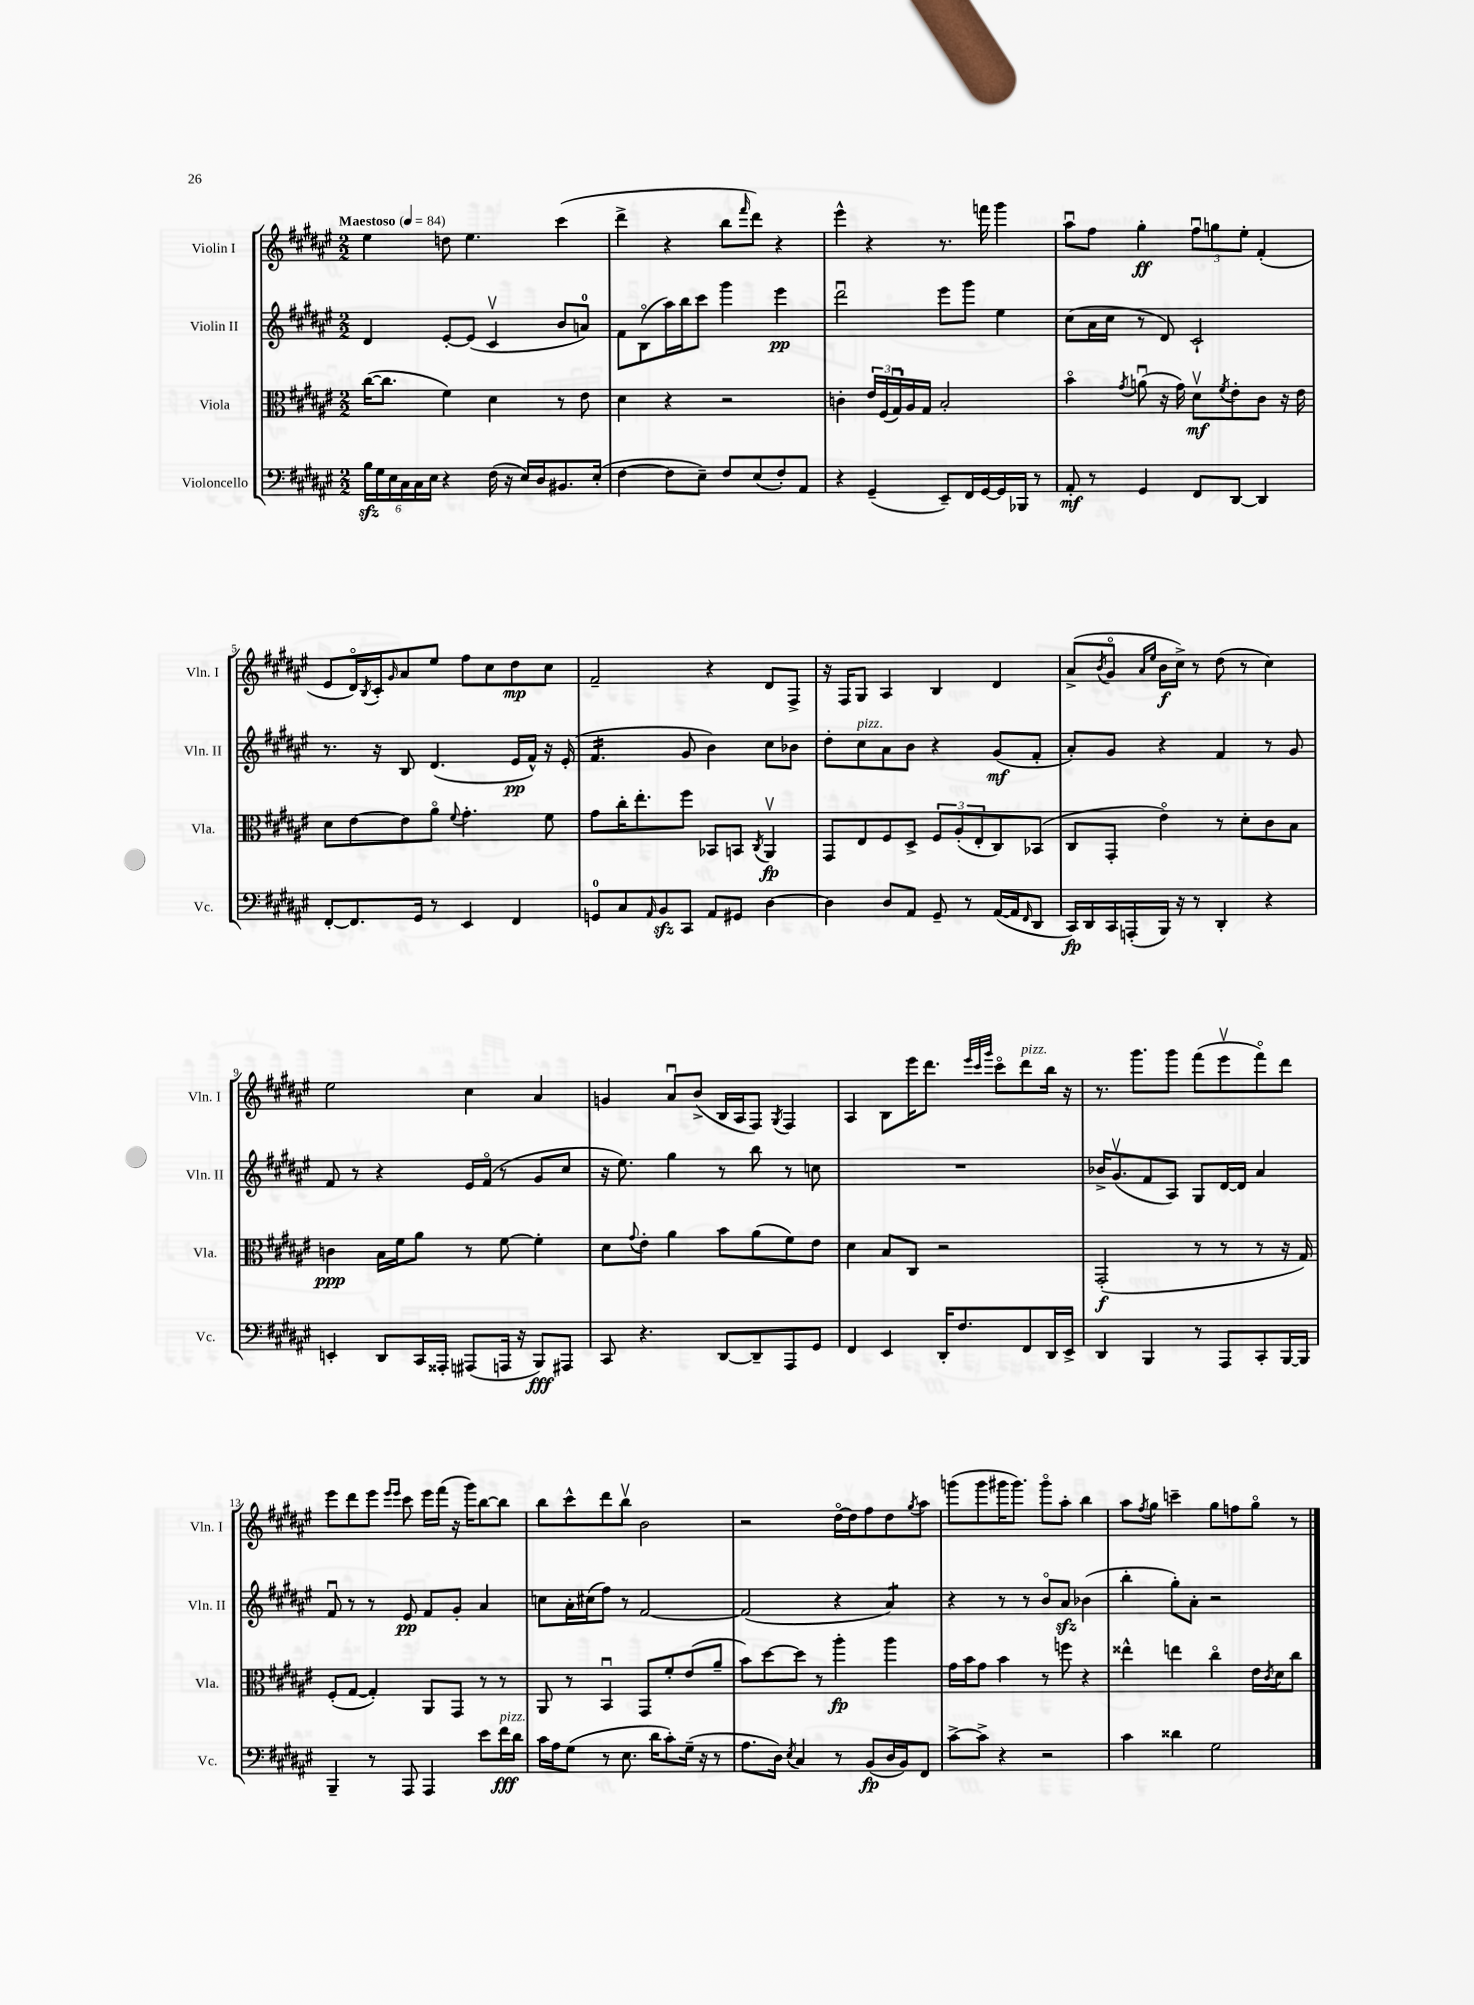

**kern	**kern	**kern	**kern
*staff4	*staff3	*staff2	*staff1
*clefF4	*clefC3	*clefG2	*clefG2
*k[f#c#g#d#a#e#]	*k[f#c#g#d#a#e#]	*k[f#c#g#d#a#e#]	*k[f#c#g#d#a#e#]
*M2/2	*M2/2	*M2/2	*M2/2
*MM84	*MM84	*MM84	*MM84
24B\LL	([16cc#\LK	4d#/	4ee#\
24G#\	.	.	.
.	8.cc#\]J	.	.
24E#\	.	.	.
24C#\	.	.	.
24C#\	.	.	.
24E#\JJ	.	.	.
4r	4f#\)	[8e#'/L	8dd\
.	.	(8e#/]J	4.ee#\
(16F#\	4d#\	4c#v/	.
16r	.	.	.
16E#/LL)	.	.	.
16D#/J	.	.	.
8.BB#/	8r	8b/L	(4ccc#\
.	8e#\	8a/J)	.
(16E#'/Jk	.	.	.
=	=	=	=
[4F#\	4d#\	8f#\L	4ddd#^\
.	.	(8Bo\	.
8F#\]L	4r	16aa#\L)	4r
.	.	16bb\J	.
8E#~\J)	.	8ccc#\J	.
8F#/L	2r	4ggg#\	8bb\L
.	.	.	16qqfff#/
(8E#/	.	.	8ddd#\J)
8F#'/)	.	4eee#\	4r
8AA#/J	.	.	.
=	=	=	=
4r	4c'\	2ddd#u\	4eee#^^\
(4GG#~/	24e#/LL	.	4r
.	(24F#/	.	.
.	24G#u/)	.	.
.	16A#/	.	.
.	16G#/JJ	.	.
8EE#~/L)	2B'/	8eee#\L	8.r
16FF#/L	.	8ggg#\J	.
[16GG#/	.	.	16fff\
16GG#/]	.	4ee#\	4ggg#\
16BBB-/JJ	.	.	.
8r	.	.	.
=	=	=	=
8AA#'/	4bo\	(8cc#\L	8aa#u\L
8r	.	16a#\L	8ff#\J
.	.	16cc#\JJ	.
.	8qg#/	.	.
4GG#/	(8au\	8r	4gg#'\
.	16r	8d#/)	.
.	16g#\)	.	.
8FF#/L	8d#v\L	2c#`/	12ff#u\L
.	.	.	12gg\
.	8qf#/	.	.
[8DD#/J	8e#'\	.	.
.	.	.	12ee#'\J
4DD#/]	8c#\J	.	(4f#'/
.	16r	.	.
.	16e#\	.	.
=	=	=	=
[8FF#'/L	8d#\L	8.r	8e#/L
8.FF#/]	[8e#\	.	16d#o/L)
.	.	.	8qB/
.	.	16r	16c#'/J
.	.	.	16qqg#/
.	8e#\]	8B/	8a#/
16GG#/Jk	.	.	.
8r	8a#o\J	(4.d#/	8ee#/J
.	8qqf#/	.	.
4EE#/	4.g#'\	.	8ff#\L
.	.	.	8cc#\
4FF#/	.	16e#/LL	8dd#\
.	.	16f#^^/JJ)	.
.	8f#\	16r	8cc#\J
.	.	(16e#'/	.
=	=	=	=
8GG/L	8g#\L	4.f#/	2f#~/
8C#/	16cc#'\K	.	.
.	8.ee#'\	.	.
16qqAA#/	.	.	.
8BB/	.	.	.
8CC#/J	8ff#\J	8g#/	.
8AA#/L	8BB-/L	4b\)	4r
8GG#/J	8BB/J	.	.
.	8qC#/	.	.
[4D#\	4AA#v/	8cc#\L	8d#/L
.	.	8b-\J	8F#^/J
=	=	=	=
4D#\]	8GG#/L	8dd#'\L	16r
.	.	.	16F#/LK
.	8E#/	8cc#\	8G#/J
8D#/L	8F#/	8a#\	4A#/
8AA#/J	8D#^/J	8b\J	.
8GG#~/	12F#/L	4r	4B/
.	(12A#'/	.	.
8r	.	.	.
.	12E#'/	.	.
([16AA#/LL	8C#/)	(8g#/L	4d#/
16AA#/]J	.	.	.
16qqFF#/	.	.	.
8DD#/J	(8BB-/J	8f#'/J	.
=	=	=	=
16CC#/LL)	8C#/L	8a#'/L)	(8a#^/L
16DD#/	.	.	.
.	.	.	8qb/
16CC#/	8GG#'/J	8g#/J	8g#o/J
(16AAA'/	.	.	.
.	.	.	16qqa#/LL
.	.	.	16qqee#/JJ
16BBB/JJ)	4e#o\)	4r	16b\LL
16r	.	.	16cc#^\JJ)
8r	.	.	8r
4DD#'/	8r	4f#/	(8dd#\
.	8d#'\L	.	8r
4r	8c#\	8r	4cc#\)
.	8B\J	8g#/	.
=	=	=	=
4EE'/	4c\	8f#/	2ee#\
.	.	8r	.
8DD#/L	16B\LL	4r	.
.	16f#\J	.	.
16CC#/L	8a#\J	.	.
16AAA##'/JJ	.	.	.
(8AAA#/L	8r	16e#/LL	4cc#\
.	.	(16f#o/JJ	.
16AAA/Jk	[8f#\	8r	.
16r	.	.	.
8BBB/L)	4f#'\]	8g#/L	4a#/
8AAA#/J	.	8cc#/J	.
=	=	=	=
8CC#/	8d#\L	16r	4g/
.	.	8.ee#\)	.
.	8qqg#/	.	.
4.r	8e#'\J	.	.
.	4a#\	4gg#\	8a#u/L
.	.	.	(8b^/J
[8DD#/L	8b\L	8r	16B/LL
.	.	.	16A#/J
8DD#~/]	(8a#\	8bb\	8F#/J)
.	.	.	8qG#/
8AAA#/	8f#\)	8r	4F#/
8GG#/J	8e#\J	8cc\	.
=	=	=	=
4FF#/	4d#\	1r	4A#/
4EE#/	8B/L	.	8B\L
.	8C#/J	.	16eee#\K
.	.	.	8.ddd#\J
16DD#'/LK	2r	.	.
8.F#/	.	.	.
.	.	.	32qqeee#/LLL
.	.	.	32qqccc#/
.	.	.	32qqggg#/JJJ
.	.	.	8ccc#o\L
8FF#/	.	.	8ddd#\
16DD#/L	.	.	16bb\Jk
16EE#^/JJ	.	.	16r
=	=	=	=
4DD#/	(2GG#'/	16b-^/LK	8.r
.	.	(8.g#v/	.
.	.	.	8.ggg#\L
4BBB/	.	8f#/	.
.	.	8A#/J)	8ggg#\J
8r	8r	8G#/L	(8fff#\L
8AAA#/L	8r	[16d#/L	8eee#v\
.	.	16d#/]JJ	.
8CC#'/	8r	4a#/	8fff#o\)
[16BBB/L	16r	.	8ddd#\J
16BBB/]JJ	16G#/)	.	.
=	=	=	=
4BBB~/	(8F#'/L	8f#u/	8eee#\L
.	[8G#/J	8r	8ddd#\
8r	4G#'/])	8r	8eee#\J
.	.	.	16qqeee#/LL
.	.	.	16qqeee#/JJ
8AAA#/	.	8e#/	8ccc#\
4AAA#/	8AA#/L	8f#/L	16eee#\LL
.	.	.	(16fff#\JJ
.	8GG#/J	8g#'/J	16r
.	.	.	16ggg#\LK)
8e#\L	8r	4a#/	[8bb\
16f#\L	8r	.	8bb\]J
16d#\JJ	.	.	.
=	=	=	=
16c#\LL	8AA#/	8cc\L	8bb\L
16A#\J	.	.	.
(8G#\J	8r	16a#'\L	8ccc#^^\
.	.	(16cc#\J	.
8r	4BBu/	8ff#\J)	8ddd#\
8.E#\	.	8r	8bbv\J
.	8GG#/L	[2f#/	2b\
16d#\LK	.	.	.
8c#'\)	8f#'/	.	.
(16G#~\Jk	(8e#/	.	.
16r	.	.	.
8r	8a#~/J	.	.
=	=	=	=
8.A#\L	8b\L)	(2f#/]	2r
.	[8dd#\	.	.
16D#\Jk)	.	.	.
8qE#/	.	.	.
4C#/	8dd#\]J	.	.
.	8r	.	.
8r	4aa#'\	4r	[16dd#o\LL
.	.	.	16dd#\]J
(8BB/L	.	.	8ff#\
16D#/L	4aa#\	4a#/)	8dd#\
16BB/J)	.	.	.
.	.	.	8qgg#/
8FF#/J	.	.	8aa#\J
=	=	=	=
[8c#^\L	16g#\LL	4r	(8ggg\L
.	16b\J	.	.
8c#^\]J	8g#\J	.	8ggg\
4r	4b\	8r	16ggg#\K
.	.	.	8.ggg#\J)
.	.	8r	.
2r	8r	8bo/L	8ggg#o\L
.	8ff\	8a#/J	8aa#'\J
.	4r	(4b-\	4bb\
=	=	=	=
4c#\	4ee##^^\	4bb'\	8aa#\L
.	.	.	8qff#/
.	.	.	8gg#\J
4d##\	4ee\	8gg#'\L)	4ccc~\
.	.	8a#'\J	.
2G#\	4cc#o\	2r	8gg#\L
.	.	.	8ff\
.	16e#\LL	.	8gg#o\J
.	8qc#/	.	.
.	16d#\J	.	.
.	8cc#\J	.	8r
==	==	==	==
*-	*-	*-	*-
